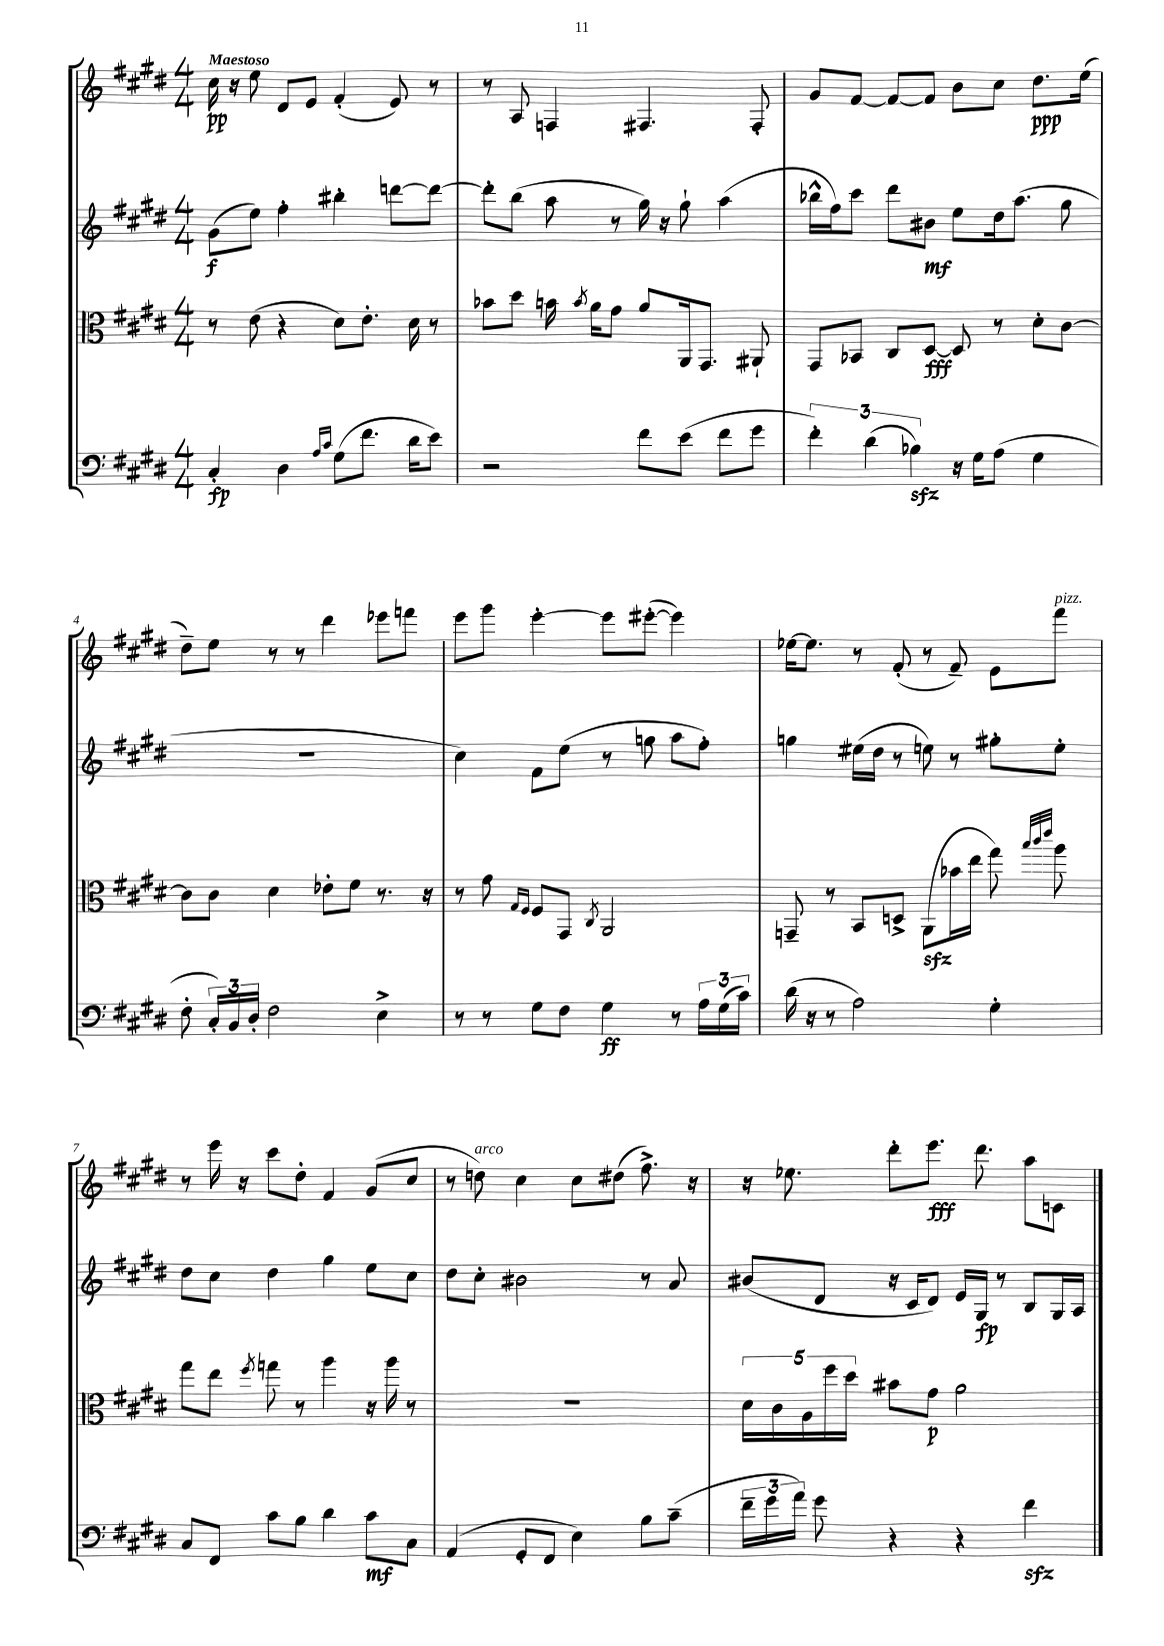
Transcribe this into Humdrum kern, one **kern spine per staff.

**kern	**dynam	**kern	**dynam	**kern	**dynam	**kern	**dynam
*part4	*part4	*part3	*part3	*part2	*part2	*part1	*part1
*staff4	*staff4	*staff3	*staff3	*staff2	*staff2	*staff1	*staff1
*clefF4	*	*clefC3	*	*clefG2	*	*clefG2	*
*k[f#c#g#d#]	*	*k[f#c#g#d#]	*	*k[f#c#g#d#]	*	*k[f#c#g#d#]	*
*M4/4	*	*M4/4	*	*M4/4	*	*M4/4	*
=1	=1	=1	=1	=1	=1	=1	=1
!	!	!	!	!	!	!LO:TX:a:B:t=Maestoso	!
4C#'/	fp	8r	.	(8g#\L	f	16cc#\	pp
.	.	.	.	.	.	16r	.
.	.	(8e\	.	8ee\J)	.	8ee\	.
4D#\	.	4r	.	4ff#'\	.	8d#/L	.
.	.	.	.	.	.	8e/J	.
16qqA/LL	.	.	.	.	.	.	.
16qqc#/JJ	.	.	.	.	.	.	.
(8G#\L	.	8d#\L)	.	4bb#X'\	.	(4f#'/	.
8.f#\J	.	8.e'\J	.	.	.	.	.
.	.	.	.	[8dddn\L	.	8e/)	.
16d#\KL	.	16d#\	.	.	.	.	.
8e\J)	.	8r	.	8ddd\J_	.	8r	.
=2	=2	=2	=2	=2	=2	=2	=2
2r	.	8b-X\L	.	8ddd'\L]	.	8r	.
.	.	8dd#\J	.	(8bb\J	.	8A/	.
.	.	16bn\	.	8aa\	.	4Fn/	.
.	.	8qb/	.	.	.	.	.
.	.	16a\KL	.	.	.	.	.
.	.	8g#\J	.	8r	.	.	.
8f#\L	.	8a/L	.	16gg#\)	.	4.F#X/	.
.	.	.	.	16r	.	.	.
(8e\J	.	16AA/k	.	8gg#`\	.	.	.
.	.	8.GG#/J	.	.	.	.	.
8f#\L	.	.	.	(4aa\	.	.	.
8g#\J	.	8AA#X`/	.	.	.	8F#'/	.
=3	=3	=3	=3	=3	=3	=3	=3
6f#'\)	.	8GG#/L	.	16bb-X^^\LL	.	8g#/L	.
.	.	.	.	16ff#\J)	.	.	.
.	.	8BB-X/J	.	8ccc#\J	.	[8f#/J	.
(6d#\	.	.	.	.	.	.	.
.	.	8C#/L	.	8ddd#\L	.	8f#/L_	.
6B-Xzz\)	.	.	.	.	.	.	.
.	.	[8D#/J	fff	8b#X\J	mf	8f#/J]	.
16r	.	8D#/]	.	8ee\L	.	8b\L	.
16G#\KL	.	.	.	.	.	.	.
(8A\J	.	8r	.	16dd#\k	.	8cc#\J	.
.	.	.	.	(8.aa\J	.	.	.
4G#\	.	8d#'\L	.	.	.	8.dd#\L	ppp
.	.	[8c#\J	.	8gg#\	.	.	.
.	.	.	.	.	.	(16ee\Jk	.
!!LO:LB:g=z
=4	=4	=4	=4	=4	=4	=4	=4
8F#'\	.	8c#\L]	.	1r	.	8dd#~\L)	.
24C#'/LL)	.	8c#\J	.	.	.	8ee\J	.
24BB/	.	.	.	.	.	.	.
24D#'/JJ	.	.	.	.	.	.	.
2F#\	.	4d#\	.	.	.	8r	.
.	.	.	.	.	.	8r	.
.	.	8e-X'\L	.	.	.	4ddd#\	.
.	.	8f#\J	.	.	.	.	.
4E^\	.	8.r	.	.	.	8eee-X\L	.
.	.	.	.	.	.	8fffn\J	.
.	.	16r	.	.	.	.	.
=5	=5	=5	=5	=5	=5	=5	=5
8r	.	8r	.	4cc#\)	.	8eee\L	.
8r	.	8g#\	.	.	.	8ggg#\J	.
.	.	16qqG#/LL	.	.	.	.	.
.	.	16qqF#/JJ	.	.	.	.	.
8G#\L	.	8F#/L	.	8f#\L	.	[4eee'\	.
8F#\J	.	8GG#/J	.	(8ee\J	.	.	.
.	.	8qC#/	.	.	.	.	.
4G#\	ff	2AA/	.	8r	.	8eee\L]	.
.	.	.	.	8ggn\	.	([8eee#X'\J	.
8r	.	.	.	8aa\L	.	4eee#\])	.
24A\LL	.	.	.	8ff#'\J)	.	.	.
(24G#\	.	.	.	.	.	.	.
24c#\JJ)	.	.	.	.	.	.	.
=6	=6	=6	=6	=6	=6	=6	=6
(16d#\	.	8GGn~/	.	4ggn\	.	[16ee-X\KL	.
16r	.	.	.	.	.	8.ee-\J]	.
8r	.	8r	.	.	.	.	.
2A\)	.	8BB/L	.	(16ee#X\LL	.	8r	.
.	.	.	.	16dd#\JJ	.	.	.
.	.	8Dn^/J	.	8r	.	(8f#'/	.
.	.	(8AAzz\L	.	8een\)	.	8r	.
.	.	16b-X\L	.	8r	.	8f#~/)	.
.	.	16ee\JJ	.	.	.	.	.
4G#'\	.	8gg#\)	.	8gg#X'\L	.	8e\L	.
.	.	32qqbb/LLL	.	.	.	.	.
.	.	32qqccc#/	.	.	.	.	.
.	.	32qqeee/JJJ	.	.	.	.	.
!	!	!	!	!	!	!LO:TX:a:i:t=pizz.	!
.	.	8aa\	.	8ee'\J	.	8fff#\J	.
!!LO:LB:g=z
=7	=7	=7	=7	=7	=7	=7	=7
8C#/L	.	8gg#\L	.	8dd#\L	.	8r	.
8FF#/J	.	8ee\J	.	8cc#\J	.	16eee\	.
.	.	.	.	.	.	16r	.
.	.	8qff#/	.	.	.	.	.
8c#\L	.	8ggn\	.	4dd#\	.	8ccc#\L	.
8B\J	.	8r	.	.	.	8dd#'\J	.
4d#\	.	4aa\	.	4gg#\	.	4f#/	.
8c#\L	mf	16r	.	8ee\L	.	(8g#/L	.
.	.	16aa\	.	.	.	.	.
8C#\J	.	8r	.	8cc#\J	.	8cc#/J	.
=8	=8	=8	=8	=8	=8	=8	=8
(4AA/	.	1r	.	8dd#\L	.	8r	.
!	!	!	!	!	!	!LO:TX:a:i:t=arco	!
.	.	.	.	8cc#'\J	.	8ddn\)	.
8GG#'/L	.	.	.	2b#X\	.	4cc#\	.
8FF#/J	.	.	.	.	.	.	.
4E\)	.	.	.	.	.	8cc#\L	.
.	.	.	.	.	.	(8dd#X\J	.
8B\L	.	.	.	8r	.	8.ff#^\)	.
(8c#~\J	.	.	.	8a/	.	.	.
.	.	.	.	.	.	16r	.
=9	=9	=9	=9	=9	=9	=9	=9
24f#~\LL	.	20d#\LL	.	(8b#X/L	.	16r	.
24g#\	.	.	.	.	.	.	.
.	.	20c#\	.	.	.	.	.
.	.	.	.	.	.	8.ee-X\	.
24a\JJ)	.	.	.	.	.	.	.
.	.	20A\	.	.	.	.	.
8g#\	.	.	.	8d#/J	.	.	.
.	.	20ff#\	.	.	.	.	.
.	.	20dd#\JJ	.	.	.	.	.
4r	.	8b#X\L	.	16r	.	8ddd#'\L	.
.	.	.	.	16c#/KL	.	.	.
.	.	8g#\J	p	8d#/J)	.	8.eee\J	fff
4r	.	2a\	.	16e/LL	.	.	.
.	.	.	.	16G#/JJ	fp	8.ddd#\	.
.	.	.	.	8r	.	.	.
4f#zz\	.	.	.	8B/L	.	8aa\L	.
.	.	.	.	16G#/L	.	8cn\J	.
.	.	.	.	16A/JJ	.	.	.
==	==	==	==	==	==	==	==
*-	*-	*-	*-	*-	*-	*-	*-
